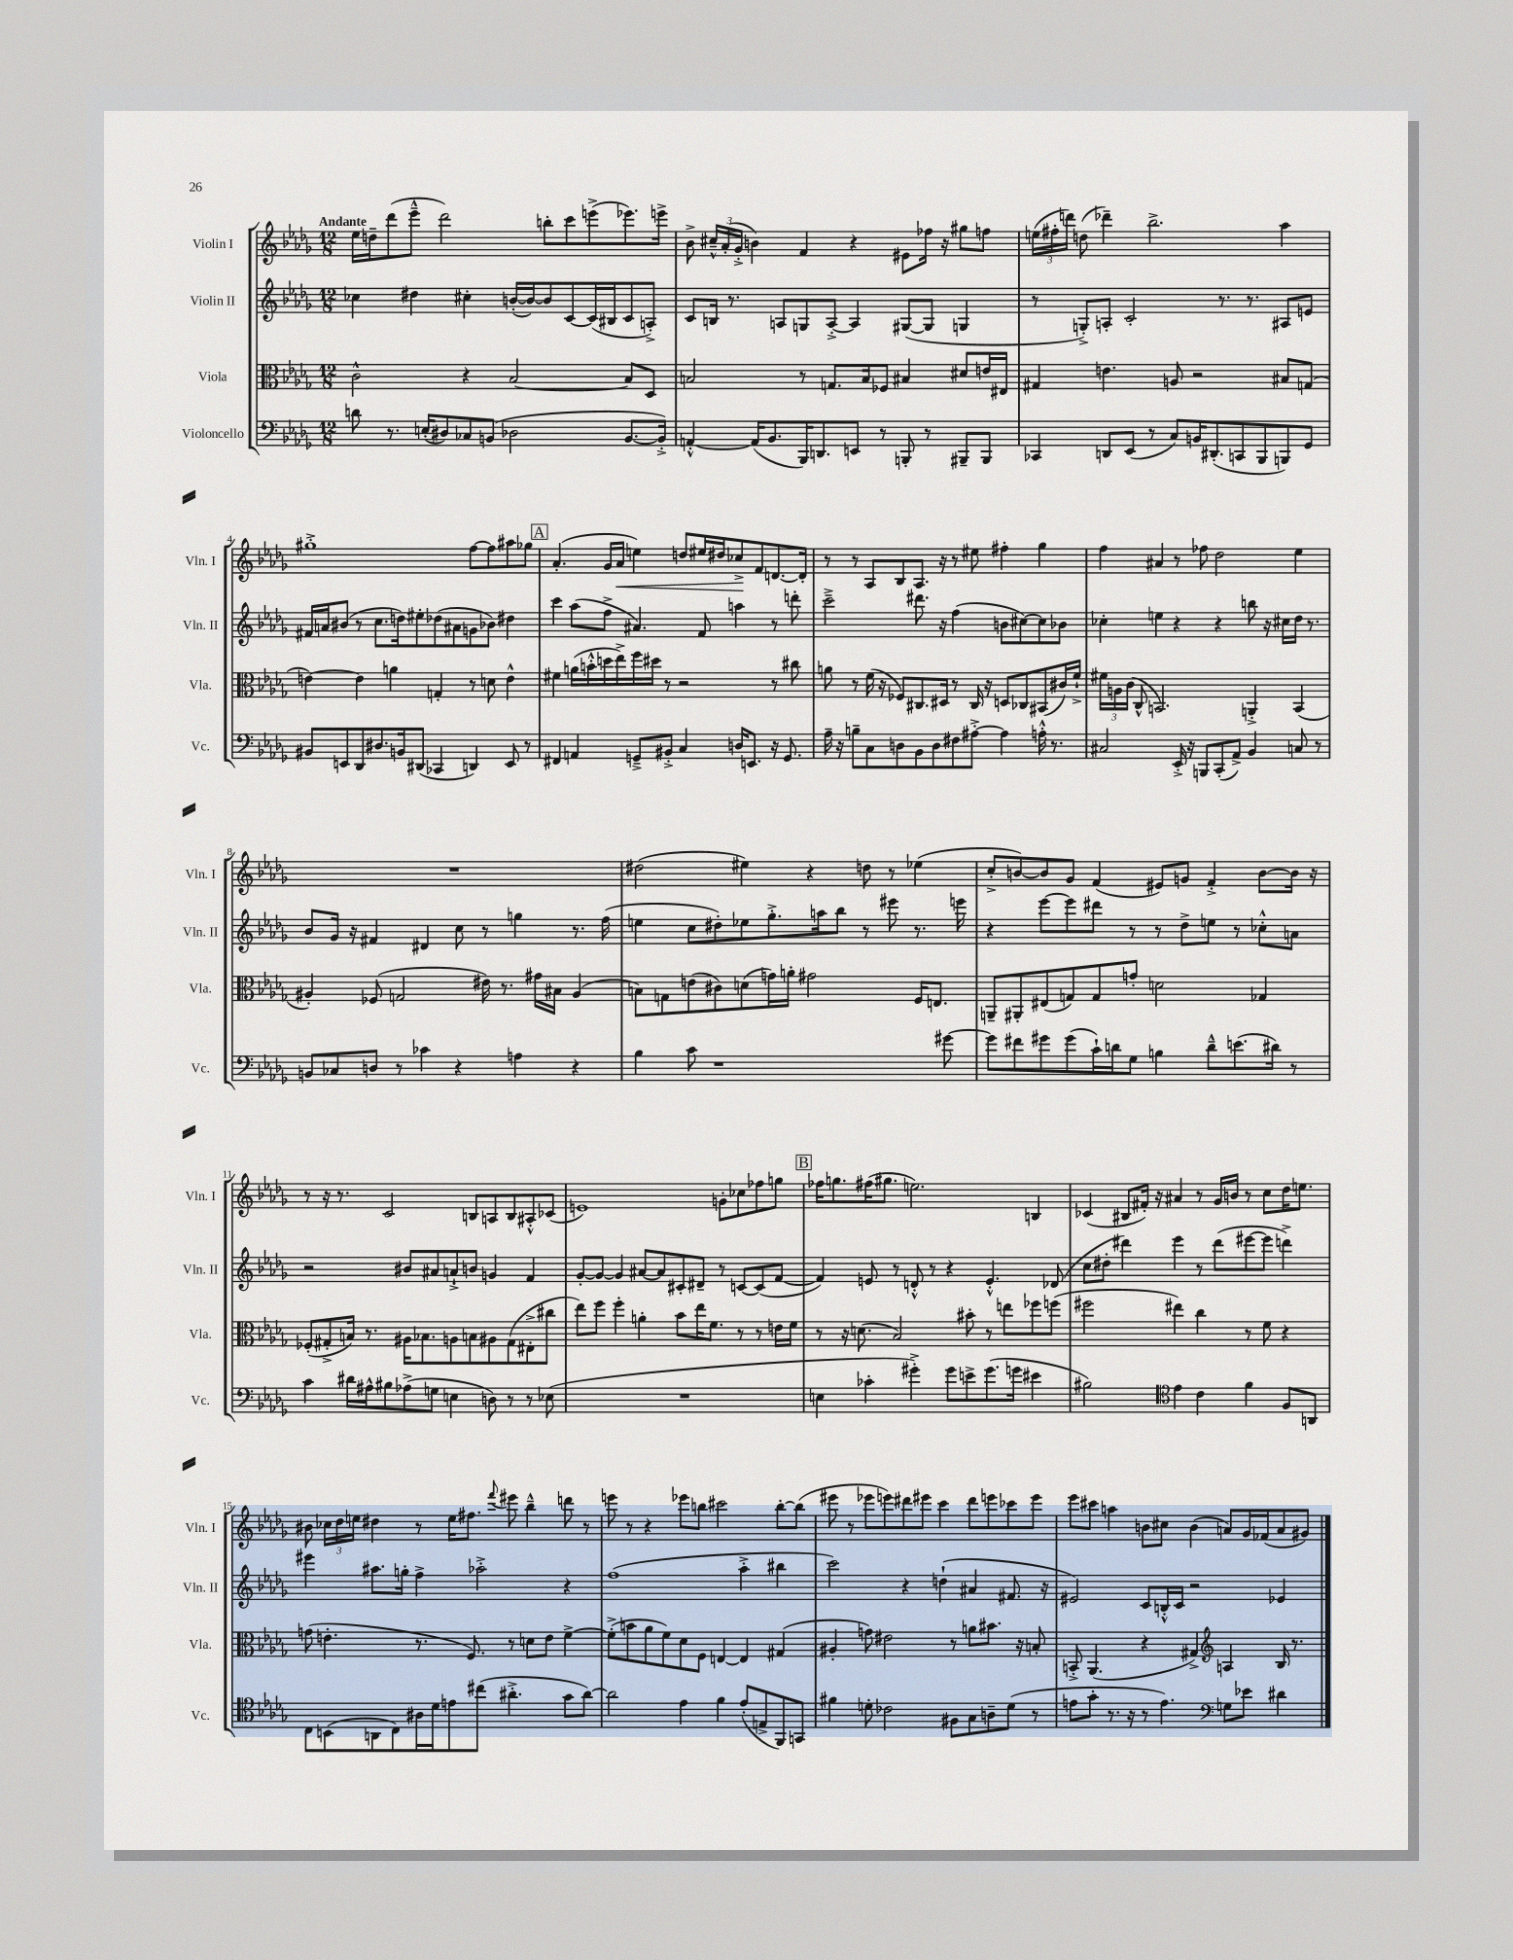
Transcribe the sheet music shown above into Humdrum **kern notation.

**kern	**kern	**kern	**kern	**dynam
*part4	*part3	*part2	*part1	*part1
*staff4	*staff3	*staff2	*staff1	*staff1
*I"Violoncello	*I"Viola	*I"Violin II	*I"Violin I	*
*I'Vc.	*I'Vla.	*I'Vln. II	*I'Vln. I	*
*clefF4	*clefC3	*clefG2	*clefG2	*
*k[b-e-a-d-g-]	*k[b-e-a-d-g-]	*k[b-e-a-d-g-]	*k[b-e-a-d-g-]	*
*M12/8	*M12/8	*M12/8	*M12/8	*
=1	=1	=1	=1	=1
!	!	!	!LO:TX:a:B:t=Andante	!
8dn\	2c^^\	4cc-X\	16ee-\LL	.
.	.	.	16ddn~\J	.
8.r	.	.	(8ddd-\	.
.	.	4dd#X\	8eee-~^^\J	.
(16En'/KL	.	.	.	.
8D#X/)	.	.	2ddd-\)	.
8C-X/	4r	4cc#X'\	.	.
(8BBn/J	.	.	.	.
2D-X\	[2B-/	([16bn'/LL	.	.
.	.	16b/J_)	.	.
.	.	8b/]	8bbn'\L	.
.	.	[8c/	8ccc\	.
.	.	(16c/L]	(8eeen^\	.
.	.	16B#X/J	.	.
[8.BB/L	8B-/L]	8c/	8.eee-X\)	.
.	8D-/J	8An'^/J)	.	.
16BB'^/Jk])	.	.	16eeen^\Jk	.
=2	=2	=2	=2	=2
[4AAn'^^/	2Bn/	8c/L	8b-^\	.
.	.	16Bn/Jk	24cc#X~^^/LL	.
.	.	.	(24a-'/	.
.	.	8.r	.	.
.	.	.	24g-'^/JJ	.
(16AA/KL]	.	.	4bn\)	.
8.BB-/	.	.	.	.
.	.	8An/L	.	.
16BBB-/K)	8r	8Gn/	4f/	.
8.DDn/	.	.	.	.
.	8.Gn/L	[8A'^/J	.	.
8EEn/J	.	4A/]	4r	.
.	16B/k	.	.	.
8r	8F-X/J	.	.	.
8BBBn'/	4B#X/	([8G#X/L	8e#X\L	.
8r	.	8G#/J]	16ff-X\Jk	.
.	.	.	16r	.
8BBB#X~/L	8d#X/L	4Gn/	8gg#X\L	.
8BBB#/J	16en/L	.	8ffn\J	.
.	16E#X/JJ	.	.	.
=3	=3	=3	=3	=3
4CC-X/	4G#X/	8r	(24een\LL	.
.	.	.	24ff#X'\	.
.	.	.	24dddn\JJ)	.
.	.	8Gn'^/L)	(8ddn\	.
8DDn/L	4.en\	8An'/J	4ddd-X~\)	.
(8EE-/J	.	2c'/	.	.
8r	.	.	2.bb-^\	.
8C/L)	8An/	.	.	.
16BBn/K	2r	.	.	.
(8.DD#X'/	.	.	.	.
.	.	8.r	.	.
8CCn/	.	.	.	.
.	.	8.r	.	.
8BBB-/	.	.	.	.
8BBBn/)	8B#X/L	8A#X/L	4aa-\	.
8GG-/J	(8Gn/J	8en/J	.	.
!!LO:LB:g=z
=4	=4	=4	=4	=4
8BB#X/L	[4en\)	16f#X/LL	1gg#X'^	.
.	.	16an/J	.	.
8EEn/	.	(8b#X/J	.	.
8DD-/	4e\]	8r	.	.
8.D#X/	.	8.cc\L	.	.
.	4an\	.	.	.
16BBn/k	.	16ddn\k)	.	.
(8DD#X/J	.	8ee#X'\	.	.
4CC-X/	4Gn'/	(8dd-X\	.	.
.	.	8a#X\	.	.
4DDn/)	8r	8gn\	[8ff\L	.
.	8dn\	8b-X\J)	8ff\]	.
8EE/	4e^^\	4dd#X\	8aa#X\	.
8r	.	.	8gg-X\J	.
!!LO:REH:place=s1:t=A
=5	=5	=5	=5	=5
4FF#X/	4f#X\	4ccc\	(4.a-'/	.
4AAn/	(16an\LL	(8aa-\L	.	.
.	16bn'^^\	.	.	.
.	16ddn\	8ff^\J	16g-/LL	.
!	!	!	!	!LO:HP:b
.	16ee-^\)	.	16a-/JJ	<
8GGn~^/L	16ff\	4.a#X/)	4een\)	.
.	16dd#X\JJ	.	.	.
8BB#X'^/J	8r	.	.	.
4C/	2r	.	8ddn/L	.
.	.	8f/	16ee#X/L	.
.	.	.	16dd#X/J	.
16Dn/KL	.	4aan\	8cc-X^/	.
8.EEn/J	.	.	.	.
.	.	.	8f/	[
16r	8r	8r	[8.dn/	.
8.GG/	.	.	.	.
.	8cc#X\	8dddn'\	.	.
.	.	.	16d'/Jk]	.
=6	=6	=6	=6	=6
16A-~\	8an\	2ccc~^\	8r	.
16r	.	.	.	.
8Bn~\L	8r	.	8r	.
8C\	(16f\	.	8A-/L	.
.	16r	.	.	.
8Dn\	8F-X/L)	.	8B-/	.
8BB-\	8.C#X/	8.ddd#X\	8.A-/J	.
8D\	.	.	.	.
.	16D#X/Jk	16r	16r	.
8F#X\	8r	(4ff\	8r	.
[8A#X'^\J	16C#/	.	8ee#X\	.
.	16r	.	.	.
4A#\]	8Dn/L	8bn\L	4ff#X'\	.
.	8C-X/	[8cc#X\)	.	.
16An'^^\	(8BB#X/	8cc#\]	4gg-\	.
8.r	.	.	.	.
.	16c#X/L)	8b-X\J	.	.
.	16f`^/JJ	.	.	.
=7	=7	=7	=7	=7
2C#X/	24f#X\LL	4cc-X'\	4ff\	.
.	24An\	.	.	.
.	(24c\JJ	.	.	.
.	8C^^/	.	.	.
.	2.BBn/)	4een\	4a#X/	.
16EE-'^/	.	4r	8r	.
16r	.	.	.	.
8BBBn/L	.	.	8ff-X\	.
(8CC'/	.	4r	2dd-\	.
8AA-^/J)	.	.	.	.
4BB-/	4AAn'^/	8bbn\	.	.
.	.	16r	.	.
.	.	16cc#X\LL	.	.
8Cn/	(4BB/	16dd-\JJ	4ee-\	.
.	.	8.r	.	.
8r	.	.	.	.
!!LO:LB:g=z
=8	=8	=8	=8	=8
8BBn/L	4A#X'/)	8b-/L	1.r	.
8C-X/	.	16g-/Jk	.	.
.	.	16r	.	.
8Dn/J	(8F-X/	4f#X/	.	.
8r	2Gn/	.	.	.
4c-X\	.	4d#X/	.	.
4r	.	8cc\	.	.
.	16e#X\)	8r	.	.
.	8.r	.	.	.
4An\	.	4ggn\	.	.
.	16g#X\LL	.	.	.
.	16B#X\JJ	.	.	.
4r	(4A#/	8.r	.	.
.	.	(16ff\	.	.
=9	=9	=9	=9	=9
4B-\	8Bn\L)	4een\	(2dd#X\	.
.	8Gn\	.	.	.
8c\	(8en\	8cc\L	.	.
1r	8c#X\)	8dd#X'\)	.	.
.	(8dn\	8ee-X\	4ee#X\)	.
.	16gn\L)	8.gg-'^\	.	.
.	16an'\JJ	.	.	.
.	2g#X\	.	4r	.
.	.	16aan\k	.	.
.	.	8bb-\J	.	.
.	.	8r	8ddn\	.
.	.	8eee#X\	8r	.
.	16F/KL	8.r	(4ee-X\	.
.	8.En/J	.	.	.
[8g#X\	.	.	.	.
.	.	16eeen\	.	.
=10	=10	=10	=10	=10
8g#\L]	8AAn~/L	4r	8cc'^/L	.
8f#X\	8AA#X'/	.	[8bn/)	.
8g#X\	(8E#X/	[8eee-\L	8b/]	.
(8g#\	8Gn/)	8eee-\]	8g-/J	.
16c`\L)	8G/	8ddd#X\J	(4f/	.
16dn\J	.	.	.	.
8G-\J	8gn'/J	8r	.	.
4Bn\	2dn\	8r	8e#X/L)	.
.	.	8dd-^\L	8gn/J	.
8d~^^\L	.	8een\J	4f'^/	.
(8.en\	.	8r	.	.
.	4G-X/	8cc-X'^^\L	[8b\L	.
16d#X\Jk)	.	.	.	.
8r	.	8an\J	16b\Jk]	.
.	.	.	16r	.
!!LO:LB:g=z
=11	=11	=11	=11	=11
4c\	(8F-X'/L	2r	8r	.
.	8G#X'^/	.	16r	.
.	.	.	8.r	.
16d#X\LL	16Bn/Jk)	.	.	.
16A#X^^\J	8.r	.	.	.
8B#X\	.	.	2c/	.
(8A-X^\	16A#X\KL	8b#X/L	.	.
.	8.B-X\	.	.	.
8Gn\J	.	8a#X/	.	.
4En\	8An\	8an`^/	.	.
.	8Bn\	8bn/J	8Bn/L	.
8Dn\)	8A#X\	4gn/	8An/	.
8r	(8G#\	.	8B/	.
8r	8E#X'^\	4f/	8A#X'^^/	.
(8E-X\	8cc#X\J	.	(8c-X/J	.
=12	=12	=12	=12	=12
1.r	8ee-\L)	[8g-'/L	1en)	.
.	8ff\J	8g-/J_	.	.
.	4ff'\	4g-/]	.	.
.	4an'\	[8a#X/L	.	.
.	.	8a#/]	.	.
.	8b-\L	8c#X'/	.	.
.	16ee-\K	8d#X~/J	.	.
.	8.f\J	.	.	.
.	.	8r	8gn'\L	.
.	8r	[8cn/L	8cc-X\	.
.	8r	(8c/]	8ff-X\	.
.	16en\LL	[8f/J	8ggn\J	.
.	16f\JJ	.	.	.
!!LO:REH:place=s1:t=B
=13	=13	=13	=13	=13
4En\	8r	4f/])	16ff-X\KL	.
.	.	.	8.ggn\	.
.	16r	.	.	.
.	(8.dn\	.	.	.
4c-X'\	.	8en/	(16ff#X\K	.
.	.	.	8.gg#X\J	.
.	2B-/)	8r	.	.
4g#X'^\)	.	8dn'^^/	2.een\)	.
.	.	8r	.	.
8g#\L	.	4r	.	.
8en^\	8b#X'\	.	.	.
(8.g#\	8r	4.e'^^/	.	.
.	8een\L	.	.	.
16gn\Jk	.	.	.	.
4e#X\	8ff-X\	.	4Bn/	.
.	(8ffn\J	(8d-X/	.	.
=14	=14	=14	=14	=14
2B#X\)	2ff#X\	8cc\L	(4c-X/	.
.	.	8dd#X'\J	.	.
.	.	4ddd#X\)	8B#X/L	.
.	.	.	16f#X'/Jk)	.
.	.	.	16r	.
*clefC4	*	*	*	*
4e-\	4ee#X\)	4eee-\	4a#X/	.
4c\	4cc\	8r	8r	.
.	.	(8ddd#\L	16g-/LL	.
.	.	.	16bn/JJ	.
4f\	8r	[8eee#X\	8r	.
.	8f\	8eee#\J]	8cc\L	.
8F/L	4r	4dddn^\)	16dd-\K	.
.	.	.	8.een\J	.
8AAn/J	.	.	.	.
!!LO:LB:g=z
=15	=15	=15	=15	=15
8C\L	(8gn\	4eee#X\	8b#X\	.
(8BBn\	4.en'\	.	24cc-X\LL	.
.	.	.	24dd-\	.
.	.	.	24een\JJ	.
8AAn\	.	8.aa#X\L	4dd#X\	.
8C\)	.	.	.	.
.	.	16ggn'\Jk	.	.
16A#X\L	8.r	4ff^\	8r	.
16d-\J	.	.	.	.
8en\	.	.	16ee\KL	.
.	8.F/)	.	8.ff#X\J	.
(8cc#X\J	.	2aa-X'^\	.	.
.	.	.	8qqfff/	.
4.a#X'^\	8r	.	8eee#X\	.
.	8dn\L	.	4bb-~^^\	.
.	8e\J	.	.	.
8g-\L	[4f^\	4r	8dddn\	.
[8a#\J)	.	.	8r	.
=16	=16	=16	=16	=16
2a#\]	(8f'^\L]	(1ff	8eeen\	.
.	8bn\	.	8r	.
.	8a-\	.	4r	.
.	8f\)	.	.	.
4e-\	8d-\	.	8eee-X\L	.
.	8F\J	.	8bbn\J	.
4f\	[4En/	.	2ccc#X\	.
(8e-'/L	4E/]	4aa-'^\	.	.
8En^/	.	.	.	.
8FF/)	(4G#X/	4bb#X\	[8bb'\L	.
8GGn/J	.	.	(8bb\J]	.
=17	=17	=17	=17	=17
4f#X\	4A#X'/	2ccc\)	8eee#X\	.
.	.	.	8r	.
8dn'\	8gn\)	.	8eee-X\L	.
2c-X\	2e#X\	.	8eeen\)	.
.	.	4r	8ddd#X\	.
.	.	.	8eee#X\J	.
.	.	(4ddn`\	4ccc\	.
8F#X\L	8r	.	.	.
8G-\	8an\L	4a#X/	8ddd#\L	.
8An~\	8.b#X\J	.	8eeen\	.
(8d\J	.	8.f#X/	8ccc-X\	.
.	16r	.	.	.
8r	8Bn'/	.	8eee\J	.
.	.	16r	.	.
=18	=18	=18	=18	=18
8en\L	8BBn'^/	2e#X/)	8eee-\L	.
8g-'\J	(4.AA-/	.	8ccc#X\J	.
8.r	.	.	4aan\	.
16r	.	.	.	.
8r	4r	8c/L	8bn\L	.
4.e\)	.	16Bn'^^/L	8cc#X\J	.
.	.	16c/JJ	.	.
.	4G#X^/)	2r	(4b\	.
*clefF4	*clefG2	*	*	*
8Gn\L	4An/	.	8an/L)	.
8e-X\J	.	.	16g-/L	.
.	.	.	(16f-X/J	.
4d#X\	16B-/	4e-X/	8a/	.
.	8.r	.	.	.
.	.	.	8g#X/J)	.
==	==	==	==	==
*-	*-	*-	*-	*-
